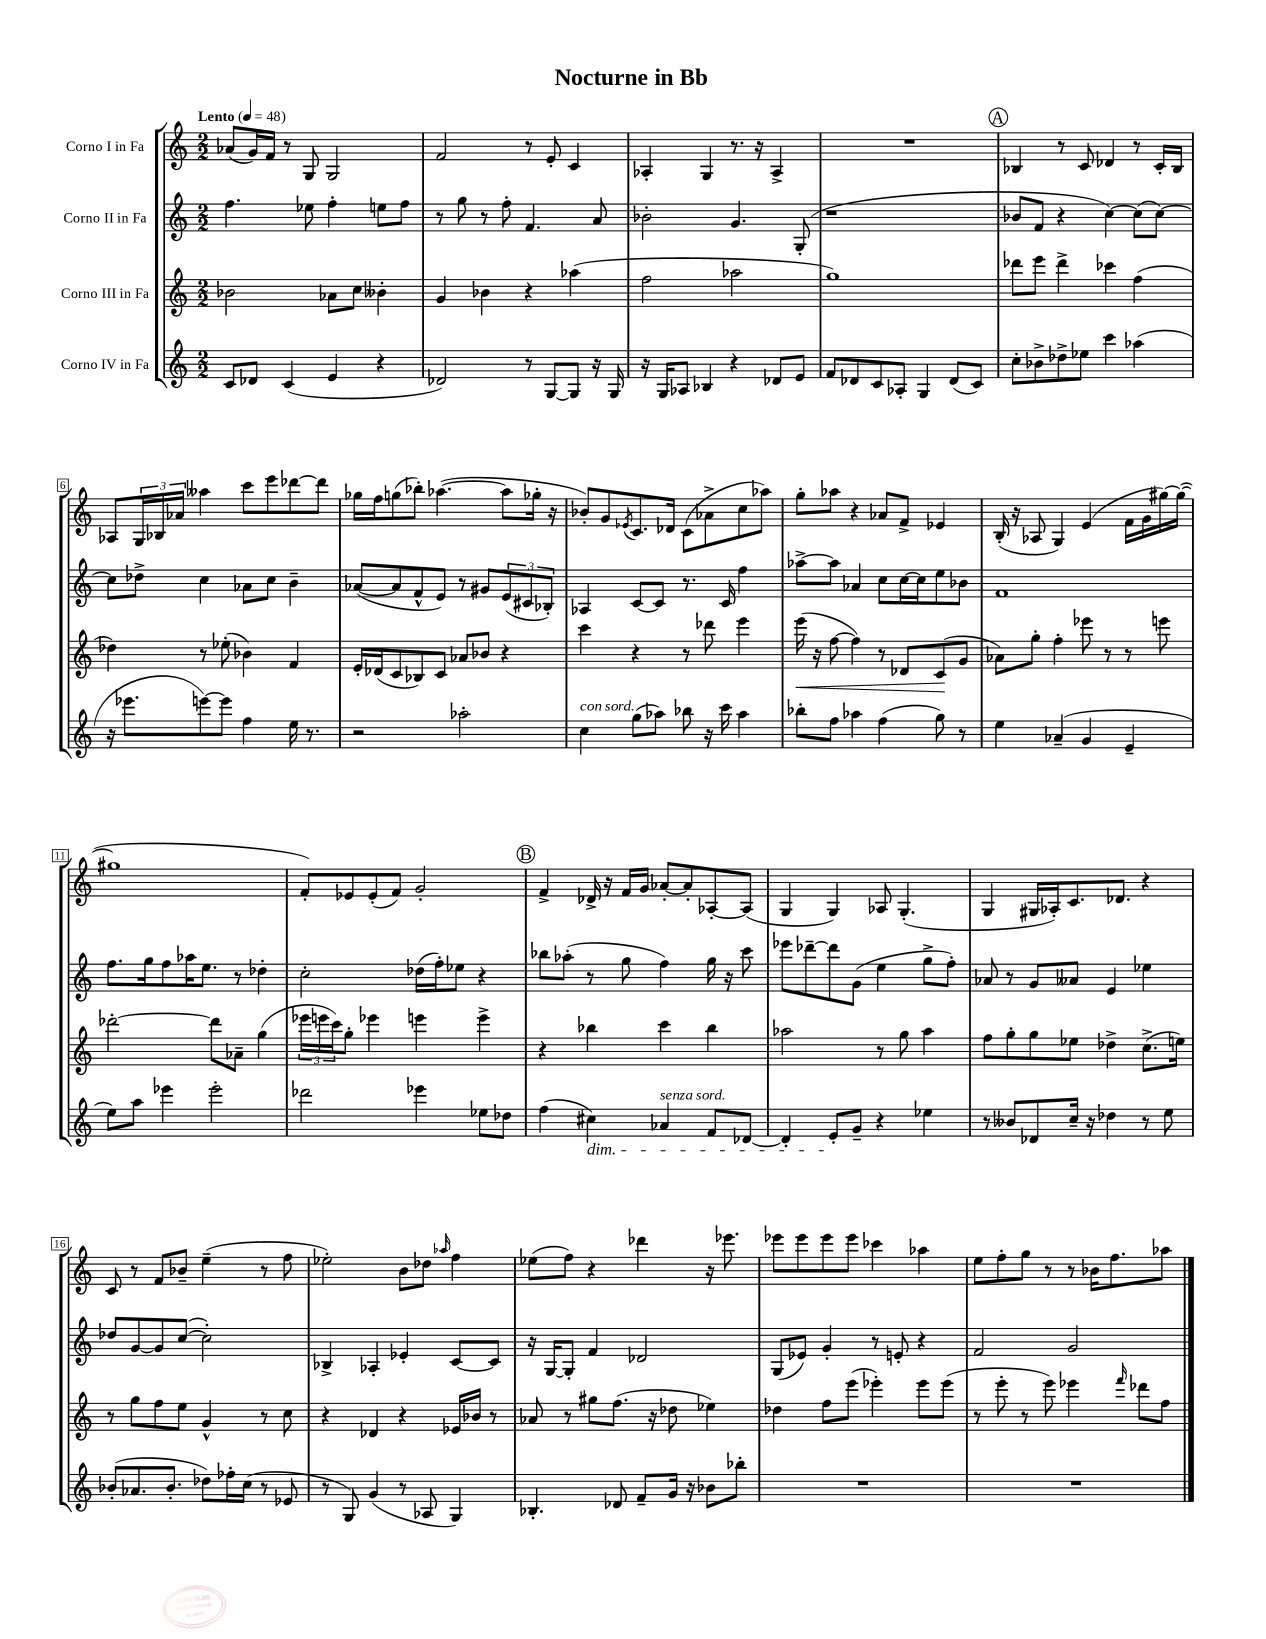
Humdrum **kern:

**kern	**kern	**kern	**kern
*staff4	*staff3	*staff2	*staff1
*clefG2	*clefG2	*clefG2	*clefG2
*k[]	*k[]	*k[]	*k[]
*M2/2	*M2/2	*M2/2	*M2/2
*MM48	*MM48	*MM48	*MM48
8c	2b-	4.ff	(8a-
8d-	.	.	16g)
.	.	.	16f
(4c	.	.	8r
.	.	8ee-	8G
4e	8a-	4ff'	2G
.	8cc	.	.
4r	4b--'	8ee	.
.	.	8ff	.
=	=	=	=
2d-)	4g	8r	2f
.	.	8gg	.
.	4b-	8r	.
.	.	8ff'	.
8r	4r	4.f	8r
[8G	.	.	8e'
8G]	(4aa-	.	4c
16r	.	8a	.
16G	.	.	.
=	=	=	=
16r	2ff	2b-'	4A-'
16G	.	.	.
8A-	.	.	.
4B-	.	.	4G
4r	2aa-	4.g	8.r
.	.	.	16r
8d-	.	.	4A-^
8e	.	(8G'	.
=	=	=	=
8f	1gg)	1r	1r
8d-	.	.	.
8c	.	.	.
8A-'	.	.	.
4G	.	.	.
(8d-	.	.	.
8c)	.	.	.
=	=	=	=
8cc'	8ddd-	8b-	4B-
8b-^	8eee	8f	.
8dd-^	4ddd-^	4r	8r
8ee-	.	.	8c
4ccc	4ccc-	[4cc)	4d-
(4aa-	(4ff	(8cc]	8r
.	.	[8cc)	16c'
.	.	.	16B-
=	=	=	=
16r	4dd-)	8cc]	8A-
8.eee-	.	.	.
.	.	8dd-^	24G
.	.	.	24B-
.	.	.	24a-
[8eee)	8r	4cc	4aa--
8eee]	(8ee-'	.	.
4ff	4b-)	8a-	8ccc
.	.	8cc	8eee
16ee	4f	4b~	[8ddd-
8.r	.	.	.
.	.	.	8ddd-]
=	=	=	=
2r	16e'	([8a-	16gg-
.	(16d-	.	16ff
.	8c	8a-]	(8gg
.	8B-)	8f^^	8bb-')
.	8c	8e)	([4.aa-
2aa-'	8a-	8r	.
.	8b-	8g#	.
.	4r	(12e	8aa-]
.	.	12c#	.
.	.	.	16gg-'
.	.	12B-')	.
.	.	.	16r
=	=	=	=
4cc	4ccc	4A-	8b-')
.	.	.	8g
.	.	.	8qe-
(8gg	4r	[8c	8.c
8aa-)	.	8c]	.
.	.	.	16d-
8bb-	8r	8.r	(8c
16r	8ddd-	.	8a-^
16ccc	.	16c	.
4aa-	4eee	4ff	8cc
.	.	.	8aa-)
=	=	=	=
8bb-'	(16eee	[8aa-^	8gg'
.	16r	.	.
8ff	[8ff	8aa-]	8aa-
4aa-	4ff])	4a-	4r
(4ff	8r	8cc	8a-
.	8d-	[16cc	8f^
.	.	16cc]	.
8gg)	(8c	8ee	4e-
8r	8g	8b-	.
=	=	=	=
4ee	8a-)	1f	(16B'
.	.	.	16r
.	8gg'	.	8A-
(4a-~	4ff'	.	4G)
4g	8eee-	.	(4e
.	8r	.	.
4e~	8r	.	16f
.	.	.	16g
.	8eee	.	[16gg#)
.	.	.	(16gg#_
=	=	=	=
8ee)	[2ddd-'	8.ff	1gg#]
8aa	.	.	.
.	.	16gg	.
4eee-	.	8ff	.
.	.	16aa-	.
.	.	8.ee	.
2eee-'	8ddd-]	.	.
.	8a-~	8r	.
.	(4gg	4dd-'	.
=	=	=	=
2ddd-	24eee-	2cc'	8f')
.	24eee	.	.
.	24ccc)	.	.
.	8gg'	.	8e-
.	4eee-	.	(8e-'
.	.	.	8f)
4eee-	4eee	(16dd-	2g'
.	.	16ff')	.
.	.	8ee-	.
8ee-	4eee^	4r	.
8dd-	.	.	.
=	=	=	=
(4ff	4r	8bb-	4f^
.	.	(8aa-'	.
4cc#)	4bb-	8r	16d-^
.	.	.	16r
.	.	8gg	16f
.	.	.	16g
4a-	4ccc	4ff)	[8a-'
.	.	.	8a-']
8f	4bb-	16gg	[8A-'
.	.	16r	.
[8d-	.	8ccc	(8A-]
=	=	=	=
4d-']	2aa-	8eee-	4G
.	.	[8ddd-~	.
8e'	.	8ddd-]	4G)
8g~	.	(8g	.
4r	8r	4ee	8A-
.	8gg	.	(4.G'
4ee-	4aa-	8gg^	.
.	.	8ff')	.
=	=	=	=
8r	8ff	8a-	4G
8b--	8gg'	8r	.
8d-	8gg	8g	16G#
.	.	.	16A-')
16cc~	8ee-	8a--	8.c
16r	.	.	.
4dd-	4dd-^	4e	.
.	.	.	8.d-
8r	(8.cc^	4ee-	4r
8ee	.	.	.
.	16ee)	.	.
=	=	=	=
(8b-'	8r	8dd-	8c
8.a-	8gg	[8g	8r
.	8ff	8g]	8f
8.b-'	.	.	.
.	8ee	([8cc	8b-~
8dd-)	4g^^	2cc'])	(4ee~
16ff-'	.	.	.
(16cc	.	.	.
8r	8r	.	8r
8e-	8cc	.	8ff
=	=	=	=
8r	4r	4B-^	2ee-')
8G)	.	.	.
(4g	4d-	4A-'	.
8r	4r	4e-'	8b
8A-	.	.	8dd-
.	.	.	16qqaa-
4G)	16e-	[8c	4ff
.	16b-	.	.
.	8r	8c]	.
=	=	=	=
4.B-'	8a-	16r	(8ee-
.	.	[16G	.
.	8r	8G']	8ff)
.	8gg#	4f	4r
8d-	(8.ff	.	.
8f~	.	2d-	4ddd-
.	16r	.	.
16g	8dd-	.	.
16r	.	.	.
8b-	4ee-)	.	16r
.	.	.	8.eee-
8bb-'	.	.	.
=	=	=	=
1r	4dd-	(8G	8eee-
.	.	8e-)	8eee-
.	8ff	4g'	8eee-
.	(8eee	.	8eee-
.	4eee-')	8r	4ccc-
.	.	8e'	.
.	8eee-	4r	4aa-
.	(8eee-	.	.
=	=	=	=
1r	8r	2f	8ee
.	8eee'	.	8ff'
.	8r	.	8gg
.	8eee)	.	8r
.	4eee-	2g	8r
.	.	.	16b-
.	.	.	8.ff
.	16qqfff	.	.
.	8ddd-	.	.
.	8ff	.	8aa-
==	==	==	==
*-	*-	*-	*-
